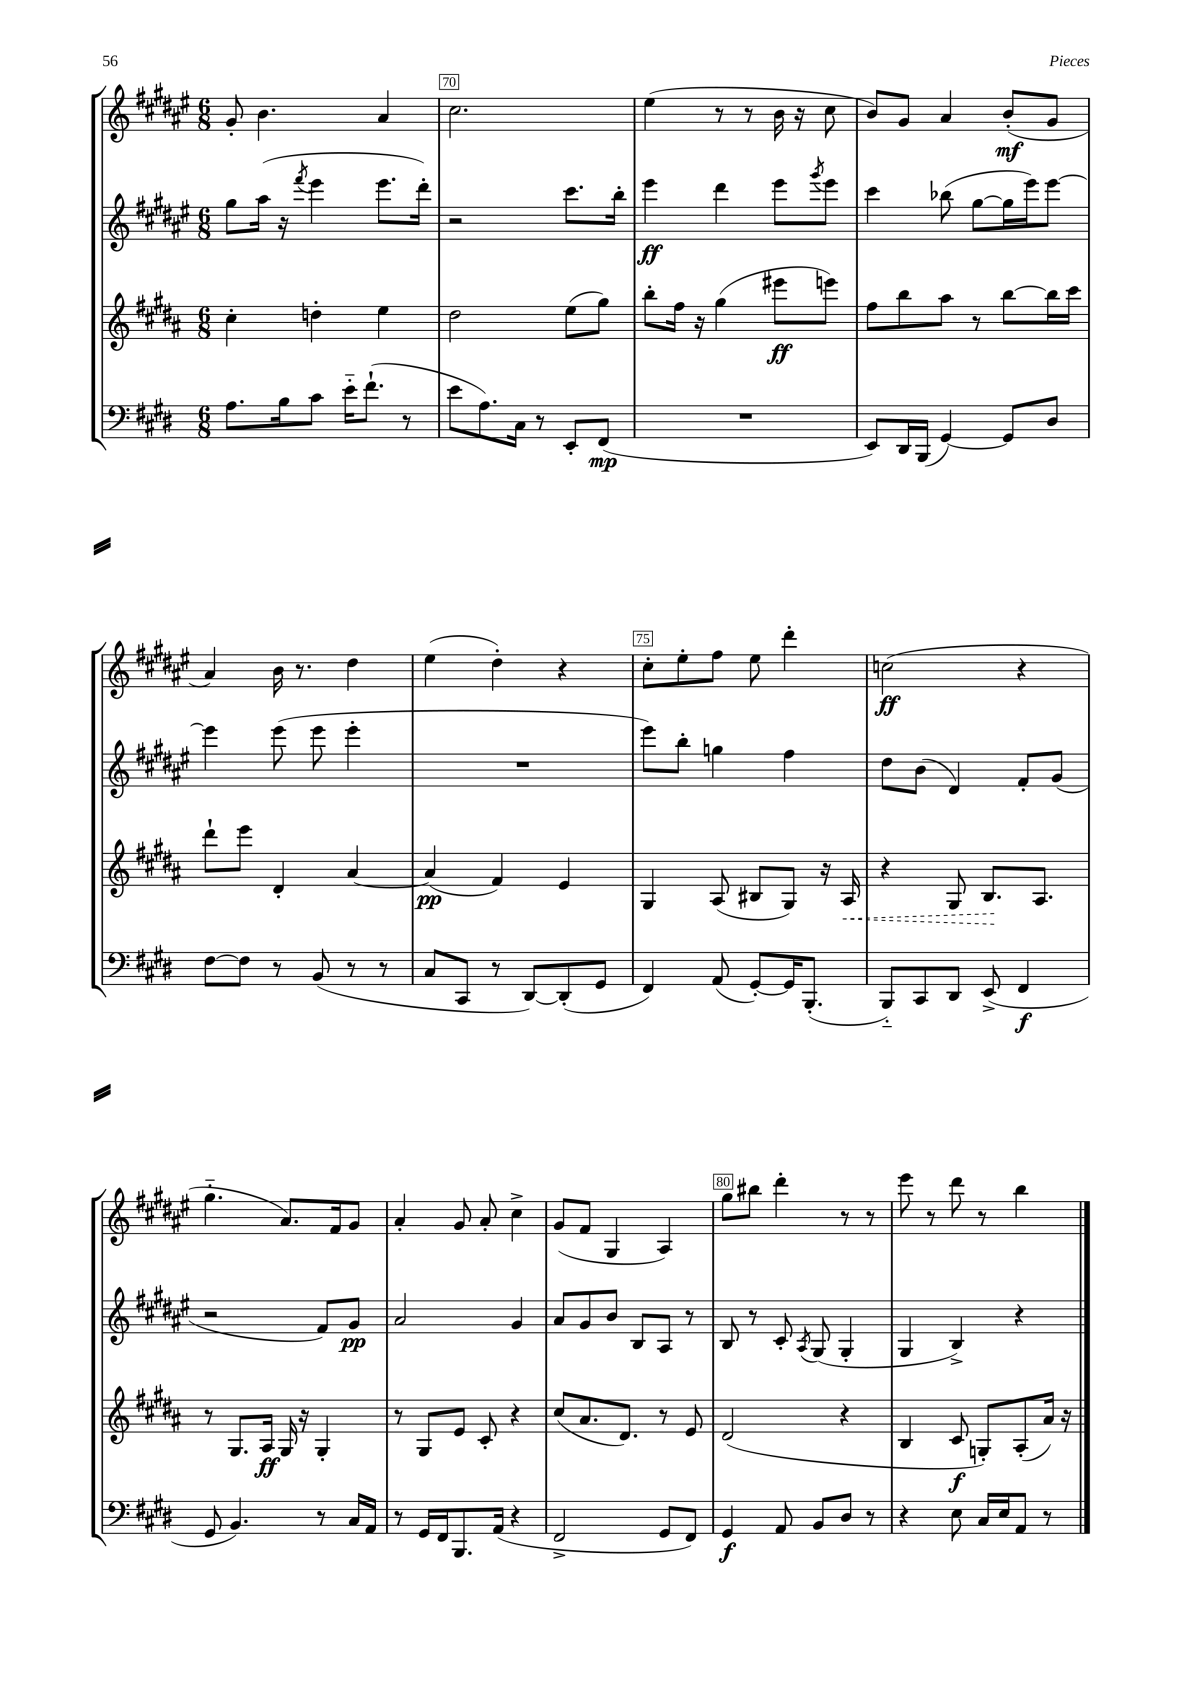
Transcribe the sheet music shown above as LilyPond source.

<<
\new StaffGroup <<
\new Staff = "s0" {
    \clef treble \key fis \major \numericTimeSignature \time 6/8
    gis'8-. b'4. ais'4 |
    cis''2. |
    eis''4( r8 r8 b'16 r16 cis''8 |
    b'8) gis'8 ais'4 b'8-.\mf( gis'8 |
    ais'4) b'16 r8. dis''4 |
    eis''4( dis''4-.) r4 |
    cis''8-. eis''8-. fis''8 eis''8 dis'''4-. |
    c''2\ff( r4 |
    gis''4.-_ ais'8.) fis'16 gis'8 |
    ais'4-. gis'8 ais'8-. cis''4-> |
    gis'8( fis'8 gis4 ais4) |
    gis''8 bis''8 dis'''4-. r8 r8 |
    eis'''8 r8 dis'''8 r8 b''4 \bar "|." |
}
\new Staff = "s1" {
    \clef treble \key fis \major \numericTimeSignature \time 6/8
    gis''8 ais''16( r16 \acciaccatura { fis'''8 } eis'''4 eis'''8. dis'''16-.) |
    r2 cis'''8. b''16-. |
    eis'''4\ff dis'''4 eis'''8 \acciaccatura { gis'''8 } eis'''8 |
    cis'''4 bes''8( gis''8~ gis''16 eis'''16) eis'''8~ |
    eis'''4 eis'''8( eis'''8 eis'''4-. |
    R2. |
    eis'''8) b''8-. g''4 fis''4 |
    dis''8 b'8( dis'4) fis'8-. gis'8( |
    r2 fis'8) gis'8\pp |
    ais'2 gis'4 |
    ais'8 gis'8 b'8 b8 ais8 r8 |
    b8 r8 cis'8-. \acciaccatura { ais8 } gis8( gis4-. |
    gis4 b4->) r4 \bar "|." |
}
\new Staff = "s2" {
    \clef treble \key b \major \numericTimeSignature \time 6/8
    cis''4-. d''4-. e''4 |
    dis''2 e''8( gis''8) |
    b''8-. fis''16 r16 gis''4( eis'''8\ff e'''8) |
    fis''8 b''8 ais''8 r8 b''8~ b''16 cis'''16 |
    dis'''8-! e'''8 dis'4-. ais'4~ |
    ais'4\pp( fis'4) e'4 |
    gis4 ais8( bis8 gis8) r16 \once \override Hairpin.style = #'dashed-line ais16\< |
    r4 gis8 b8.\! ais8. |
    r8 gis8. ais16\ff gis16 r16 gis4-. |
    r8 gis8 e'8 cis'8-. r4 |
    cis''8( ais'8. dis'8.) r8 e'8 |
    dis'2( r4 |
    b4 cis'8\f g8-.) ais8-.( ais'16) r16 \bar "|." |
}
\new Staff = "s3" {
    \clef bass \key e \major \numericTimeSignature \time 6/8
    a8. b16 cis'8 e'16-_ fis'8.-!( r8 |
    e'8 a8.) cis16 r8 e,8-. fis,8\mp( |
    R2. |
    e,8) dis,16 b,,16( gis,4~) gis,8 dis8 |
    fis8~ fis8 r8 b,8( r8 r8 |
    cis8 cis,8 r8 dis,8~) dis,8-.( gis,8 |
    fis,4) a,8( gis,8~-.) gis,16 b,,8.-.( |
    b,,8-_) cis,8 dis,8 e,8->( fis,4\f |
    gis,8 b,4.) r8 cis16 a,16 |
    r8 gis,16 fis,16 b,,8. a,16( r4 |
    fis,2-> gis,8 fis,8) |
    gis,4\f a,8 b,8 dis8 r8 |
    r4 e8 cis16 e16 a,8 r8 \bar "|." |
}
>>
>>
\layout { \context { \Score currentBarNumber = #69 \override BarNumber.break-visibility = ##(#f #t #t) barNumberVisibility = #(every-nth-bar-number-visible 5) \override BarNumber.stencil = #(make-stencil-boxer 0.1 0.3 ly:text-interface::print) } }
